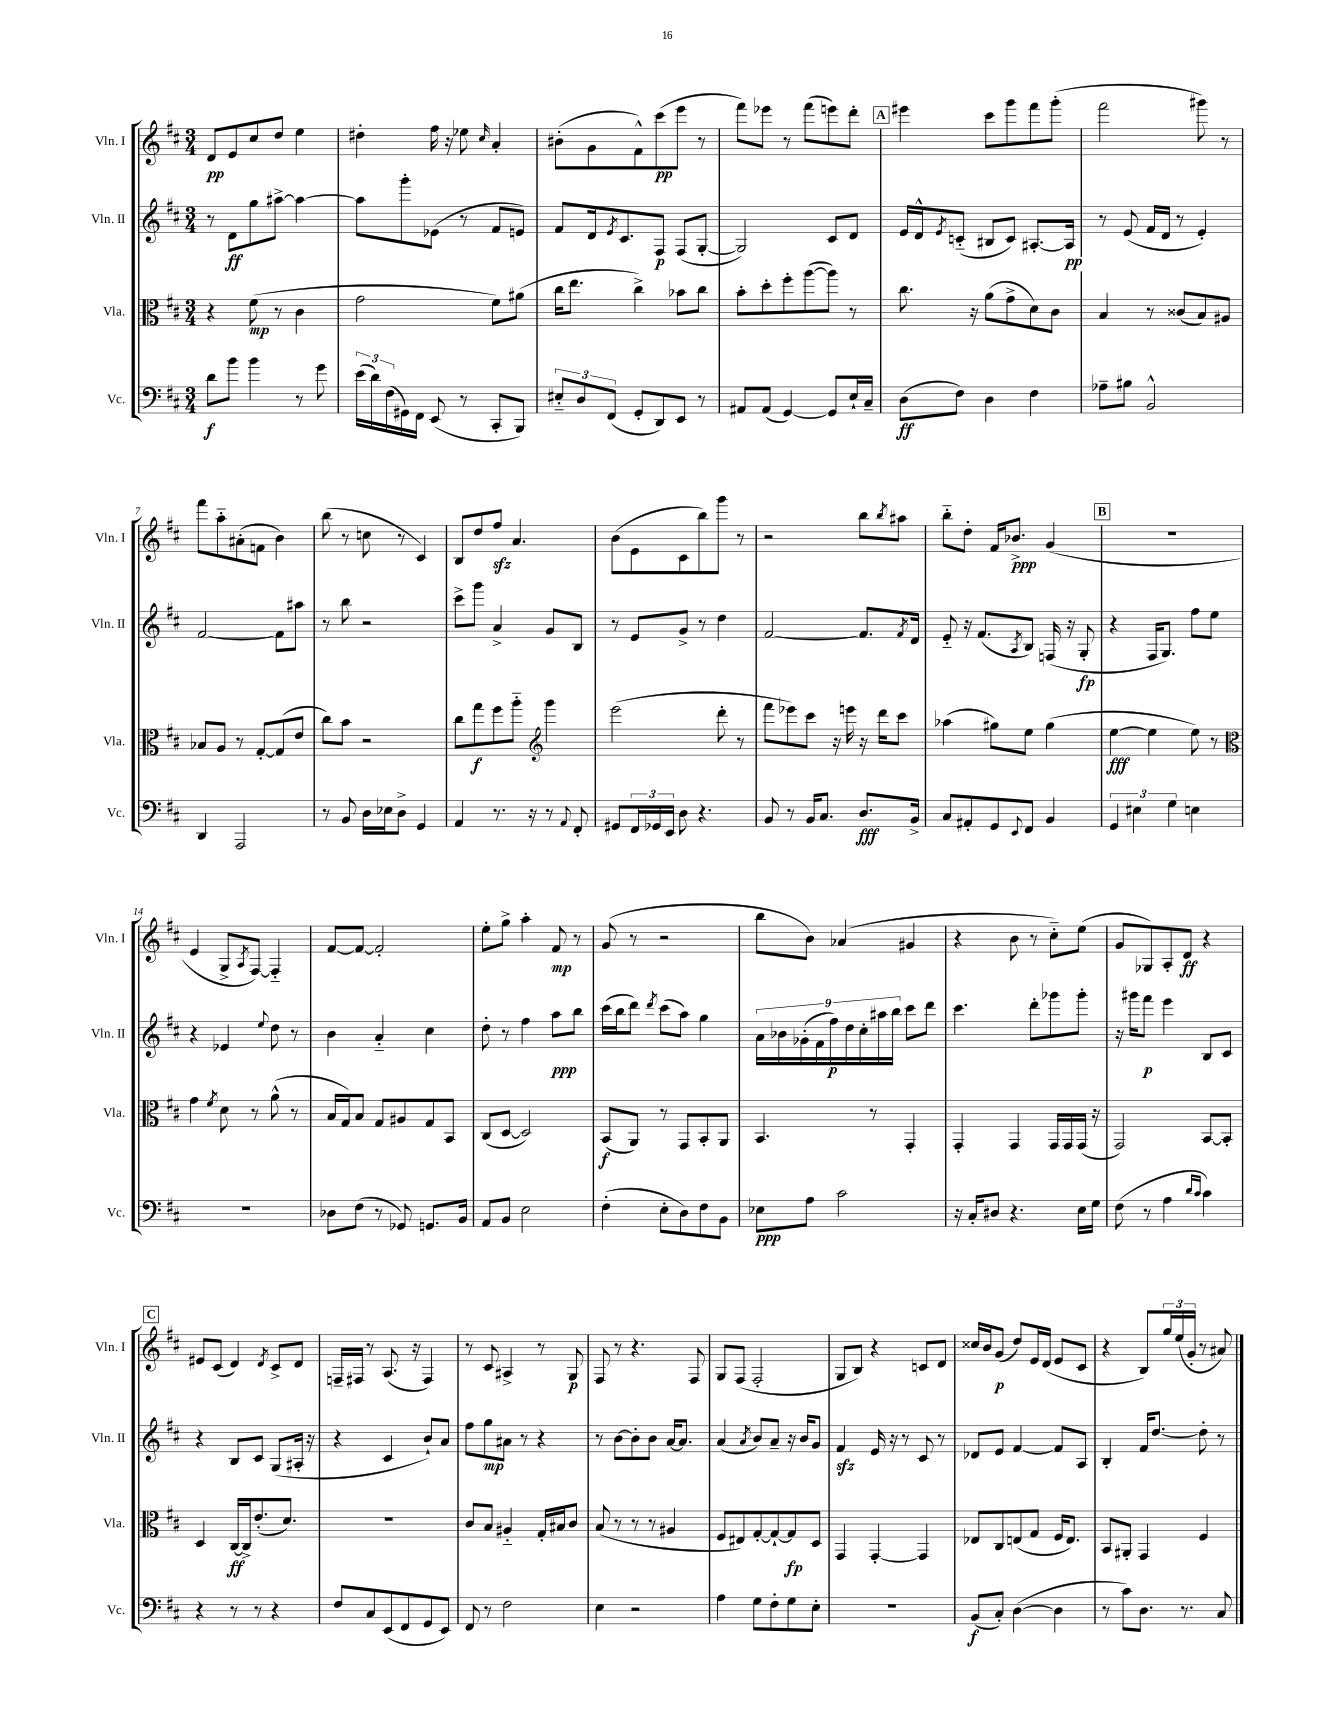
<<
\new StaffGroup <<
\new Staff = "s0" \with { instrumentName = "Vln. I" shortInstrumentName = "Vln. I" } {
    \clef treble \key d \major \numericTimeSignature \time 3/4
    d'8\pp e'8 cis''8 d''8 e''4 |
    dis''4-. fis''16 r16 ees''8 \grace { cis''16 } a'4-. |
    bis'8-.( g'8 fis'8-^) cis'''8\pp( e'''8 r8 |
    fis'''8) ees'''8 r8 fis'''8( e'''8) d'''8-. |
    \mark \markup { \box "A" } eis'''4 cis'''8 g'''8 fis'''8 g'''8-.( |
    fis'''2 gis'''8) r8 |
    fis'''8 a''8-_ ais'8-.( f'8 b'4) |
    b''8( r8 c''8 r8 cis'4) |
    b8 d''8 fis''8\sfz a'4. |
    b'8( e'8 cis'8 b''8) g'''8 r8 |
    r2 b''8 \acciaccatura { b''8 } ais''8 |
    b''8-_ d''8-. fis'16 bes'8.->\ppp g'4( |
    \mark \markup { \box "B" } R2. |
    e'4 g8-> \acciaccatura { a8 } fis8~) fis4-_ |
    fis'8~ fis'8~ fis'2-. |
    e''8-. g''8-> a''4-. fis'8\mp r8 |
    g'8( r8 r2 |
    b''8 b'8) aes'4( gis'4 |
    r4 b'8 r8 cis''8-_) e''8( |
    g'8 ges8) a8-. d'8\ff r4 |
    \mark \markup { \box "C" } eis'8 cis'8( d'4) \acciaccatura { d'8 } cis'8-> d'8 |
    f16-- fis16 r8 a8.( r16 fis4) |
    r8 cis'8 ais4-> r8 g8\p |
    fis8 r8 r4. fis8 |
    g8 fis8( fis2-. |
    g8 b8) r4 c'8 d'8 |
    cisis''16 b'16 g'8\p( d''8) e'16 d'16( e'8 cis'8 |
    r4 b8) \tuplet 3/2 { g''16 e''16( g'16-. } r8 ais'8) \bar "|." |
}
\new Staff = "s1" \with { instrumentName = "Vln. II" shortInstrumentName = "Vln. II" } {
    \clef treble \key d \major \numericTimeSignature \time 3/4
    r8 d'8\ff g''8 ais''8~-> ais''4~ |
    ais''8 g'''8-. ees'8( r8 fis'8 e'8) |
    fis'8 d'16 \acciaccatura { e'8 } cis'8. fis8\p fis8( g8~-. |
    g2) cis'8 d'8 |
    \mark \markup { \box "A" } e'16 d'16-^ \acciaccatura { e'8 } c'8-_( bis8 c'8) ais8.~-. ais16\pp |
    r8 e'8( fis'16 d'16 r8 e'4-.) |
    fis'2~ fis'8 ais''8 |
    r8 b''8 r2 |
    cis'''8-> g'''8 a'4-> g'8 b8 |
    r8 e'8 g'8-> r8 d''4 |
    fis'2~ fis'8. \acciaccatura { fis'8 } d'16 |
    e'8-_ r16 fis'8.( \acciaccatura { a8 } b8) f16( r16 g8-.\fp |
    \mark \markup { \box "B" } r4 fis16 g8.) fis''8 e''8 |
    r4 ees'4 \appoggiatura { e''8 } d''8 r8 |
    b'4 a'4-_ cis''4 |
    d''8-. r8 fis''4 a''8\ppp b''8 |
    cis'''16( b''16 d'''8) \acciaccatura { d'''8 } cis'''8( a''8) g''4 |
    \tuplet 9/8 { a'16 bes'16 ges'16-.( fis'16 fis''16\p) d''16 cis''16-. ais''16 b''16 } cis'''8 d'''8 |
    cis'''4. d'''8-. ges'''8 ges'''8-. |
    r16 gis'''16 fis'''8\p e'''4 b8 cis'8 |
    \mark \markup { \box "C" } r4 b8 cis'8 g8( ais16-. r16 |
    r4 cis'4 b'8-!) a'8 |
    fis''8 g''8\mp ais'8 r8 r4 |
    r8 b'8~ b'8-. b'8 a'16~ a'8. |
    a'4( \acciaccatura { a'8 } b'8) a'8-- r16 b'16 g'8 |
    fis'4\sfz e'16 r16 r8 cis'8 r8 |
    des'8 e'8 fis'4~ fis'8 a8 |
    b4-. fis'16 d''8.~ d''8-. r8 \bar "|." |
}
\new Staff = "s2" \with { instrumentName = "Vla." shortInstrumentName = "Vla." } {
    \clef alto \key d \major \numericTimeSignature \time 3/4
    r4 fis'8\mp( r8 cis'4 |
    g'2 fis'8) ais'8( |
    cis''16 e''8. cis''4->) bes'8 cis''8 |
    b'8-. d''8-. fis''8-. a''8~( a''8) r8 |
    \mark \markup { \box "A" } cis''8. r16 a'8( g'8-> d'8) cis'8 |
    b4 r8 cisis'8( b8) ais8 |
    bes8 a8 r8 g8~-. g8( e'8 |
    cis''8) b'8 r2 |
    cis''8 g''8\f fis''8 a''8-_ \clef treble g'''4 |
    e'''2( d'''8-. r8 |
    fis'''8 ees'''8) cis'''8 r16 e'''16 r16 d'''16 cis'''8 |
    aes''4( gis''8) e''8 gis''4( |
    \mark \markup { \box "B" } e''4~\fff e''4 e''8) r8 |
    \clef alto g'4 \acciaccatura { fis'8 } d'8 r8 a'8-^( r8 |
    b16 g16) b8 g8 ais8 g8 b,8 |
    cis8( d8~ d2) |
    b,8\f( a,8) r8 g,8 b,8-. a,8 |
    b,4. r8 g,4-. |
    g,4-. g,4 g,16 g,16 g,16( r16 |
    g,2) b,8~ b,8-. |
    \mark \markup { \box "C" } d4 cis16~\ff cis16-> e'8.-.( d'8.) |
    R2. |
    cis'8 b8 ais4-_ g16-. bis16 cis'8 |
    b8( r8 r8 r8 ais4 |
    fis8 eis8) g8~-. g8~-! g8\fp d8 |
    g,4 g,4~-. g,4 |
    ees8 cis8 e8( g8 fis16 e8.) |
    b,8 ais,8-. g,4 fis4 \bar "|." |
}
\new Staff = "s3" \with { instrumentName = "Vc." shortInstrumentName = "Vc." } {
    \clef bass \key d \major \numericTimeSignature \time 3/4
    d'8\f b'8 b'4 r8 g'8 |
    \tuplet 3/2 { e'16( d'16) fis16( } gis,16) fis,16 e,8( r8 cis,8-. b,,8) |
    \tuplet 3/2 { eis8-_ d8 fis,8( } g,8-. d,8) e,8 r8 |
    ais,8 ais,8( g,4~) g,8 e16-! cis16-- |
    \mark \markup { \box "A" } d8\ff( fis8) d4 fis4 |
    aes8-- bis8 b,2-^ |
    d,4 a,,2 |
    r8 b,8 d16 ees16 d8-> g,4 |
    a,4 r8. r16 r8 \appoggiatura { a,8 } fis,8-. |
    gis,8 \tuplet 3/2 { fis,16 ges,16 e,16 } d8 r4. |
    b,8 r8 b,16 cis8. d8.\fff b,16-> |
    cis8 ais,8-. g,8 \appoggiatura { e,8 } fis,8 b,4 |
    \mark \markup { \box "B" } \tuplet 3/2 { g,4 eis4 g4 } e4 |
    R2. |
    des8 fis8( r8 ges,8) g,8. b,16 |
    a,8 b,8 e2 |
    fis4-.( e8-. d8) fis8 b,8 |
    ees8\ppp a8 cis'2 |
    r16 cis16-. dis8 r4. e16 g16 |
    fis8( r8 a4 \grace { d'16 cis'16 } cis'4) |
    \mark \markup { \box "C" } r4 r8 r8 r4 |
    fis8 cis8 e,8( fis,8 g,8 e,8) |
    fis,8 r8 fis2 |
    e4 r2 |
    a4 g8 fis8-. g8 e8-. |
    R2. |
    b,8\f( cis8-.) d4~( d4 |
    r8 cis'8) d8. r8. cis8 \bar "|." |
}
>>
>>
